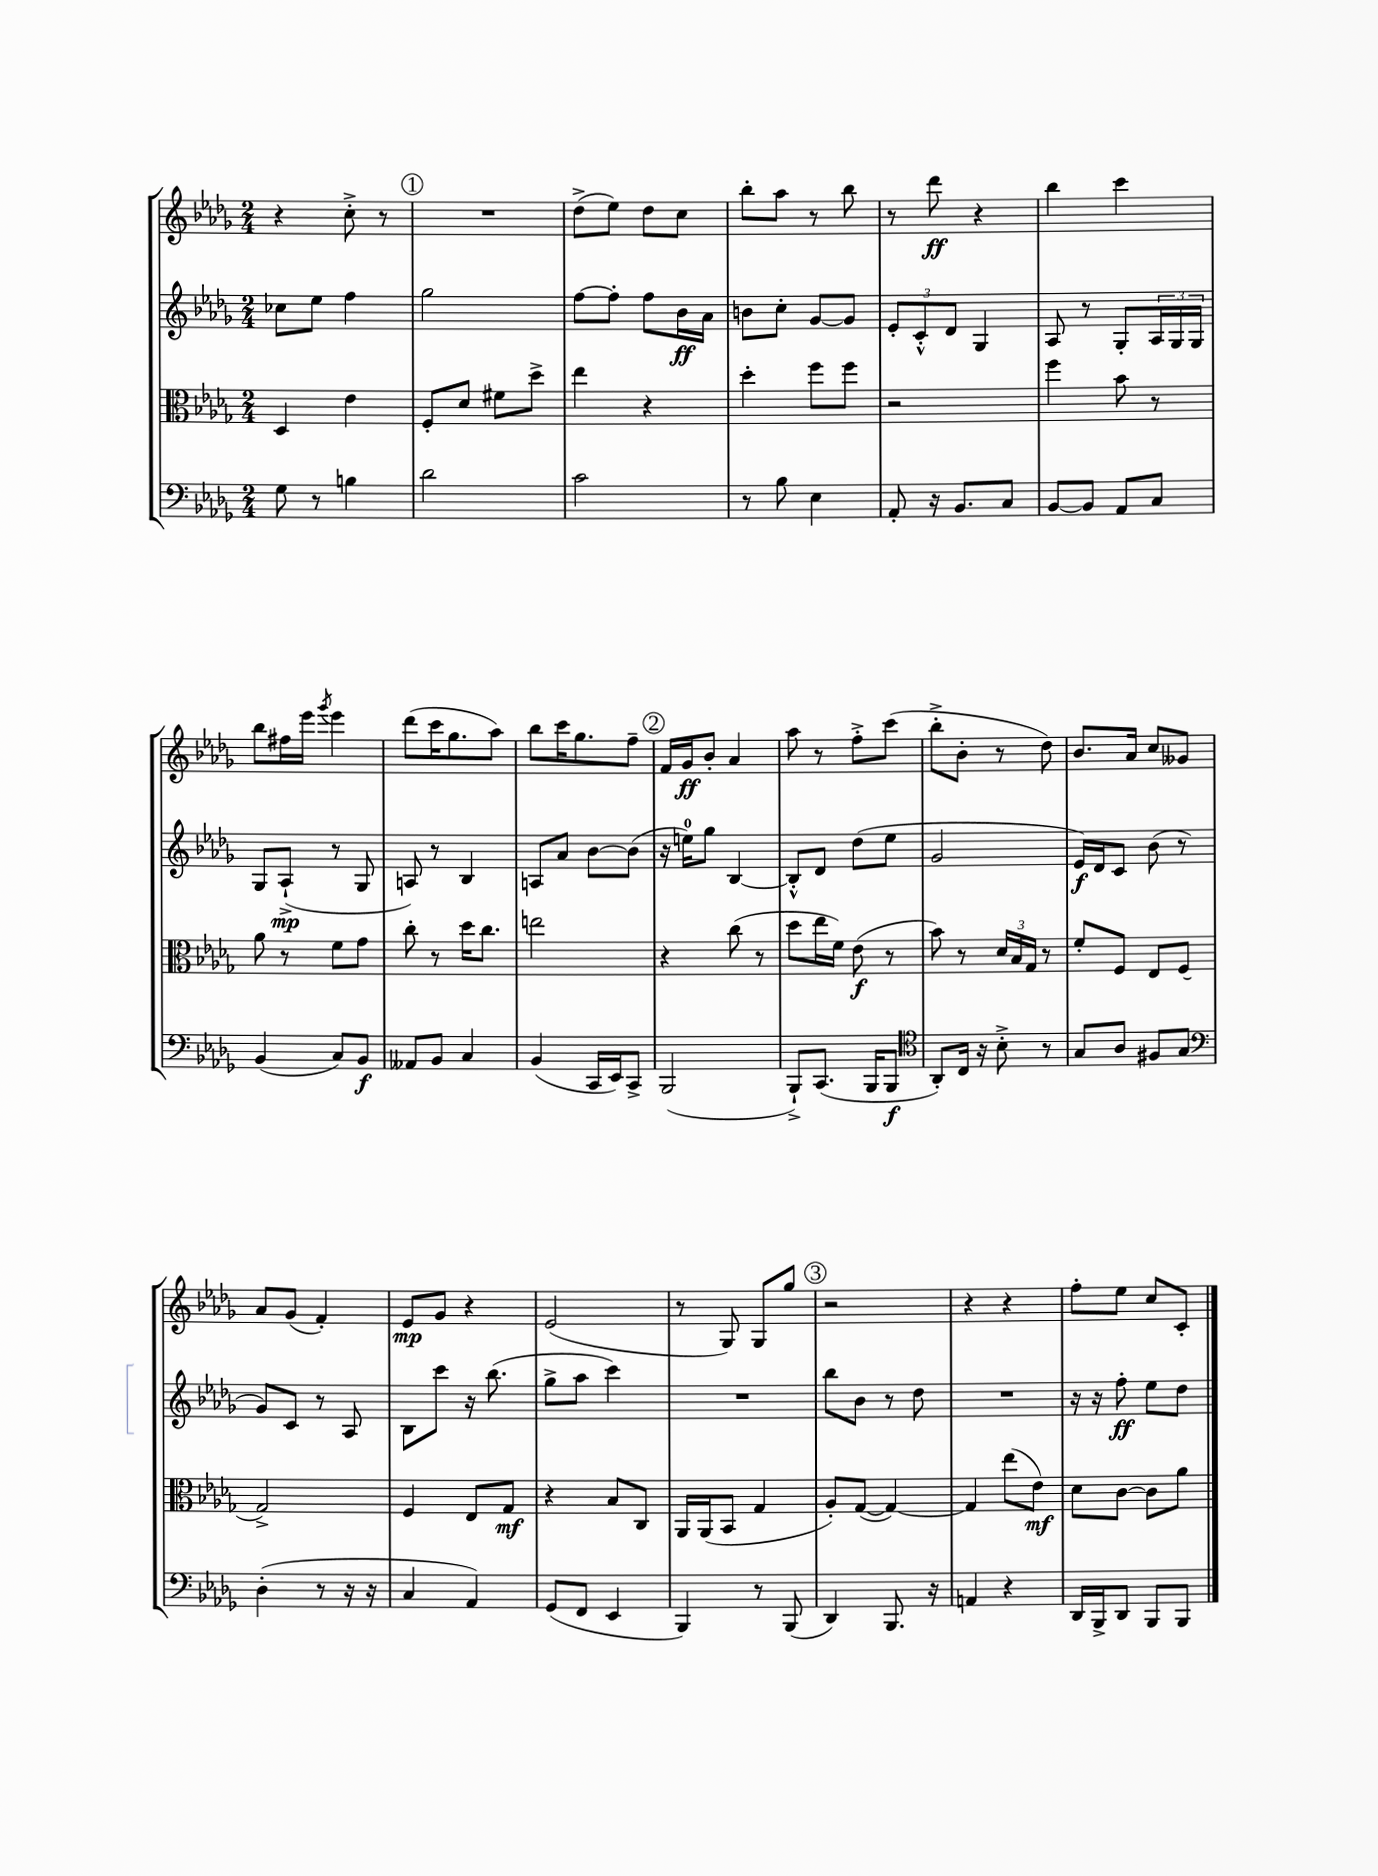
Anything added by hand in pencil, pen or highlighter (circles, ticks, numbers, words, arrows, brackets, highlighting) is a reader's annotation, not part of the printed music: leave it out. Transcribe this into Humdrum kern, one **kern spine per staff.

**kern	**dynam	**kern	**dynam	**kern	**dynam	**kern	**dynam
*part4	*part4	*part3	*part3	*part2	*part2	*part1	*part1
*staff4	*staff4	*staff3	*staff3	*staff2	*staff2	*staff1	*staff1
*clefF4	*	*clefC3	*	*clefG2	*	*clefG2	*
*k[b-e-a-d-g-]	*	*k[b-e-a-d-g-]	*	*k[b-e-a-d-g-]	*	*k[b-e-a-d-g-]	*
*M2/4	*	*M2/4	*	*M2/4	*	*M2/4	*
=4	=4	=4	=4	=4	=4	=4	=4
8G-\	.	4D-/	.	8cc-X\L	.	4r	.
8r	.	.	.	8ee-\J	.	.	.
4Bn\	.	4e-\	.	4ff\	.	8cc'^\	.
.	.	.	.	.	.	8r	.
!!LO:REH:place=s1:t=1
=5	=5	=5	=5	=5	=5	=5	=5
2d-\	.	8F'/L	.	2gg-\	.	2r	.
.	.	8d-/J	.	.	.	.	.
.	.	8f#X\L	.	.	.	.	.
.	.	8dd-^\J	.	.	.	.	.
=6	=6	=6	=6	=6	=6	=6	=6
2c\	.	4ee-\	.	[8ff\L	.	(8dd-^\L	.
.	.	.	.	8ff'\J]	.	8ee-\J)	.
.	.	4r	.	8ff\L	.	8dd-\L	.
.	.	.	.	16b-\L	ff	8cc\J	.
.	.	.	.	16a-\JJ	.	.	.
=7	=7	=7	=7	=7	=7	=7	=7
8r	.	4dd-'\	.	8bn\L	.	8bb-'\L	.
8B-\	.	.	.	8cc'\J	.	8aa-\J	.
4E-\	.	8ff\L	.	[8g-/L	.	8r	.
.	.	8ff\J	.	8g-/J]	.	8bb-\	.
=8	=8	=8	=8	=8	=8	=8	=8
8AA-'/	.	2r	.	12e-'/L	.	8r	.
.	.	.	.	12c'^^/	.	.	.
16r	.	.	.	.	.	8ddd-\	ff
.	.	.	.	12d-/J	.	.	.
8.BB-/L	.	.	.	.	.	.	.
.	.	.	.	4G-/	.	4r	.
8C/J	.	.	.	.	.	.	.
=9	=9	=9	=9	=9	=9	=9	=9
[8BB-/L	.	4ff\	.	8A-/	.	4bb-\	.
8BB-/J]	.	.	.	8r	.	.	.
8AA-/L	.	8b-\	.	8G-'/L	.	4ccc\	.
8C/J	.	8r	.	24A-/L	.	.	.
.	.	.	.	24G-/	.	.	.
.	.	.	.	24G-/JJ	.	.	.
!!LO:LB:g=z
=10	=10	=10	=10	=10	=10	=10	=10
(4BB-/	.	8a-\	.	8G-/L	.	8bb-\L	.
.	.	8r	.	(8A-`^/J	mp	16ff#X\L	.
.	.	.	.	.	.	16eee-\JJ	.
.	.	.	.	.	.	8qggg-/	.
8C/L)	.	8f\L	.	8r	.	4eee-\	.
8BB-/J	f	8g-\J	.	8G-/	.	.	.
=11	=11	=11	=11	=11	=11	=11	=11
8AA--X/L	.	8cc'\	.	8An/)	.	(8ddd-\L	.
8BB-/J	.	8r	.	8r	.	16ccc\K	.
.	.	.	.	.	.	8.gg-\	.
4C/	.	16dd-\KL	.	4B-/	.	.	.
.	.	8.cc\J	.	.	.	.	.
.	.	.	.	.	.	8aa-\J)	.
=12	=12	=12	=12	=12	=12	=12	=12
(4BB-/	.	2een\	.	8An/L	.	8bb-\L	.
.	.	.	.	8a-/J	.	16ccc\K	.
.	.	.	.	.	.	8.gg-\	.
16CC/LL	.	.	.	[8b-\L	.	.	.
16EE-/J)	.	.	.	.	.	.	.
8CC^/J	.	.	.	(8b-\J]	.	8ff~\J	.
!!LO:REH:place=s1:t=2
=13	=13	=13	=13	=13	=13	=13	=13
(2BBB-/	.	4r	.	16r	.	16f/LL	.
.	.	.	.	16een\KL)	.	16g-/J	ff
.	.	.	.	8gg-\J	.	8b-'/J	.
.	.	(8cc\	.	[4B-/	.	4a-/	.
.	.	8r	.	.	.	.	.
=14	=14	=14	=14	=14	=14	=14	=14
8BBB-`^/L)	.	8dd-\L	.	8B-'^^/L]	.	8aa-\	.
(8.CC/J	.	16ee-\L	.	8d-/J	.	8r	.
.	.	16f\JJ)	.	.	.	.	.
.	.	(8e-\	f	(8dd-\L	.	8ff'^\L	.
16BBB-/KL	.	.	.	.	.	.	.
8BBB-/J	f	8r	.	8ee-\J	.	(8ccc\J	.
=15	=15	=15	=15	=15	=15	=15	=15
*clefC4	*	*	*	*	*	*	*
8AA-'/L)	.	8b-\)	.	2g-/	.	8bb-'^\L	.
16C/Jk	.	8r	.	.	.	8b-'\J	.
16r	.	.	.	.	.	.	.
8B-'^\	.	24d-/LL	.	.	.	8r	.
.	.	24B-/	.	.	.	.	.
.	.	24G-/JJ	.	.	.	.	.
8r	.	8r	.	.	.	8dd-\)	.
=16	=16	=16	=16	=16	=16	=16	=16
8G-/L	.	8f'/L	.	16e-/LL)	f	8.b-/L	.
.	.	.	.	16d-/J	.	.	.
8A-/J	.	8F/J	.	8c/J	.	.	.
.	.	.	.	.	.	16a-/Jk	.
8F#X/L	.	8E-/L	.	(8b-\	.	8cc/L	.
8G-/J	.	(8F/J	.	8r	.	8g--X/J	.
!!LO:LB:g=z
=17	=17	=17	=17	=17	=17	=17	=17
*clefF4	*	*	*	*	*	*	*
(4D-'\	.	2G-^/)	.	8g-/L)	.	8a-/L	.
.	.	.	.	8c/J	.	(8g-/J	.
8r	.	.	.	8r	.	4f'/)	.
16r	.	.	.	8A-/	.	.	.
16r	.	.	.	.	.	.	.
=18	=18	=18	=18	=18	=18	=18	=18
4C/	.	4F/	.	8B-\L	.	8e-/L	mp
.	.	.	.	8ccc\J	.	8g-/J	.
4AA-/)	.	8E-/L	.	16r	.	4r	.
.	.	.	.	(8.bb-\	.	.	.
.	.	8G-/J	mf	.	.	.	.
=19	=19	=19	=19	=19	=19	=19	=19
(8GG-/L	.	4r	.	8gg-^\L	.	(2e-/	.
8FF/J	.	.	.	8aa-\J	.	.	.
4EE-/	.	8B-/L	.	4ccc\)	.	.	.
.	.	8C/J	.	.	.	.	.
=20	=20	=20	=20	=20	=20	=20	=20
4BBB-/)	.	16AA-/LL	.	2r	.	8r	.
.	.	(16AA-/J	.	.	.	.	.
.	.	8BB-/J	.	.	.	8G-/)	.
8r	.	4G-/	.	.	.	8G-/L	.
(8BBB-/	.	.	.	.	.	8gg-/J	.
!!LO:REH:place=s1:t=3
=21	=21	=21	=21	=21	=21	=21	=21
4DD-/)	.	8A-'/L)	.	8bb-\L	.	2r	.
.	.	([8G-/J	.	8b-\J	.	.	.
8.BBB-/	.	4G-/_)	.	8r	.	.	.
.	.	.	.	8dd-\	.	.	.
16r	.	.	.	.	.	.	.
=22	=22	=22	=22	=22	=22	=22	=22
4AAn/	.	4G-/]	.	2r	.	4r	.
4r	.	(8ee-\L	.	.	.	4r	.
.	.	8e-\J)	mf	.	.	.	.
=23	=23	=23	=23	=23	=23	=23	=23
16DD-/LL	.	8d-\L	.	16r	.	8ff'\L	.
16BBB-^/J	.	.	.	16r	.	.	.
8DD-/J	.	[8c\J	.	8ff'\	ff	8ee-\J	.
8BBB-/L	.	8c\L]	.	8ee-\L	.	8cc/L	.
8BBB-/J	.	8a-\J	.	8dd-\J	.	8c'/J	.
==	==	==	==	==	==	==	==
*-	*-	*-	*-	*-	*-	*-	*-
